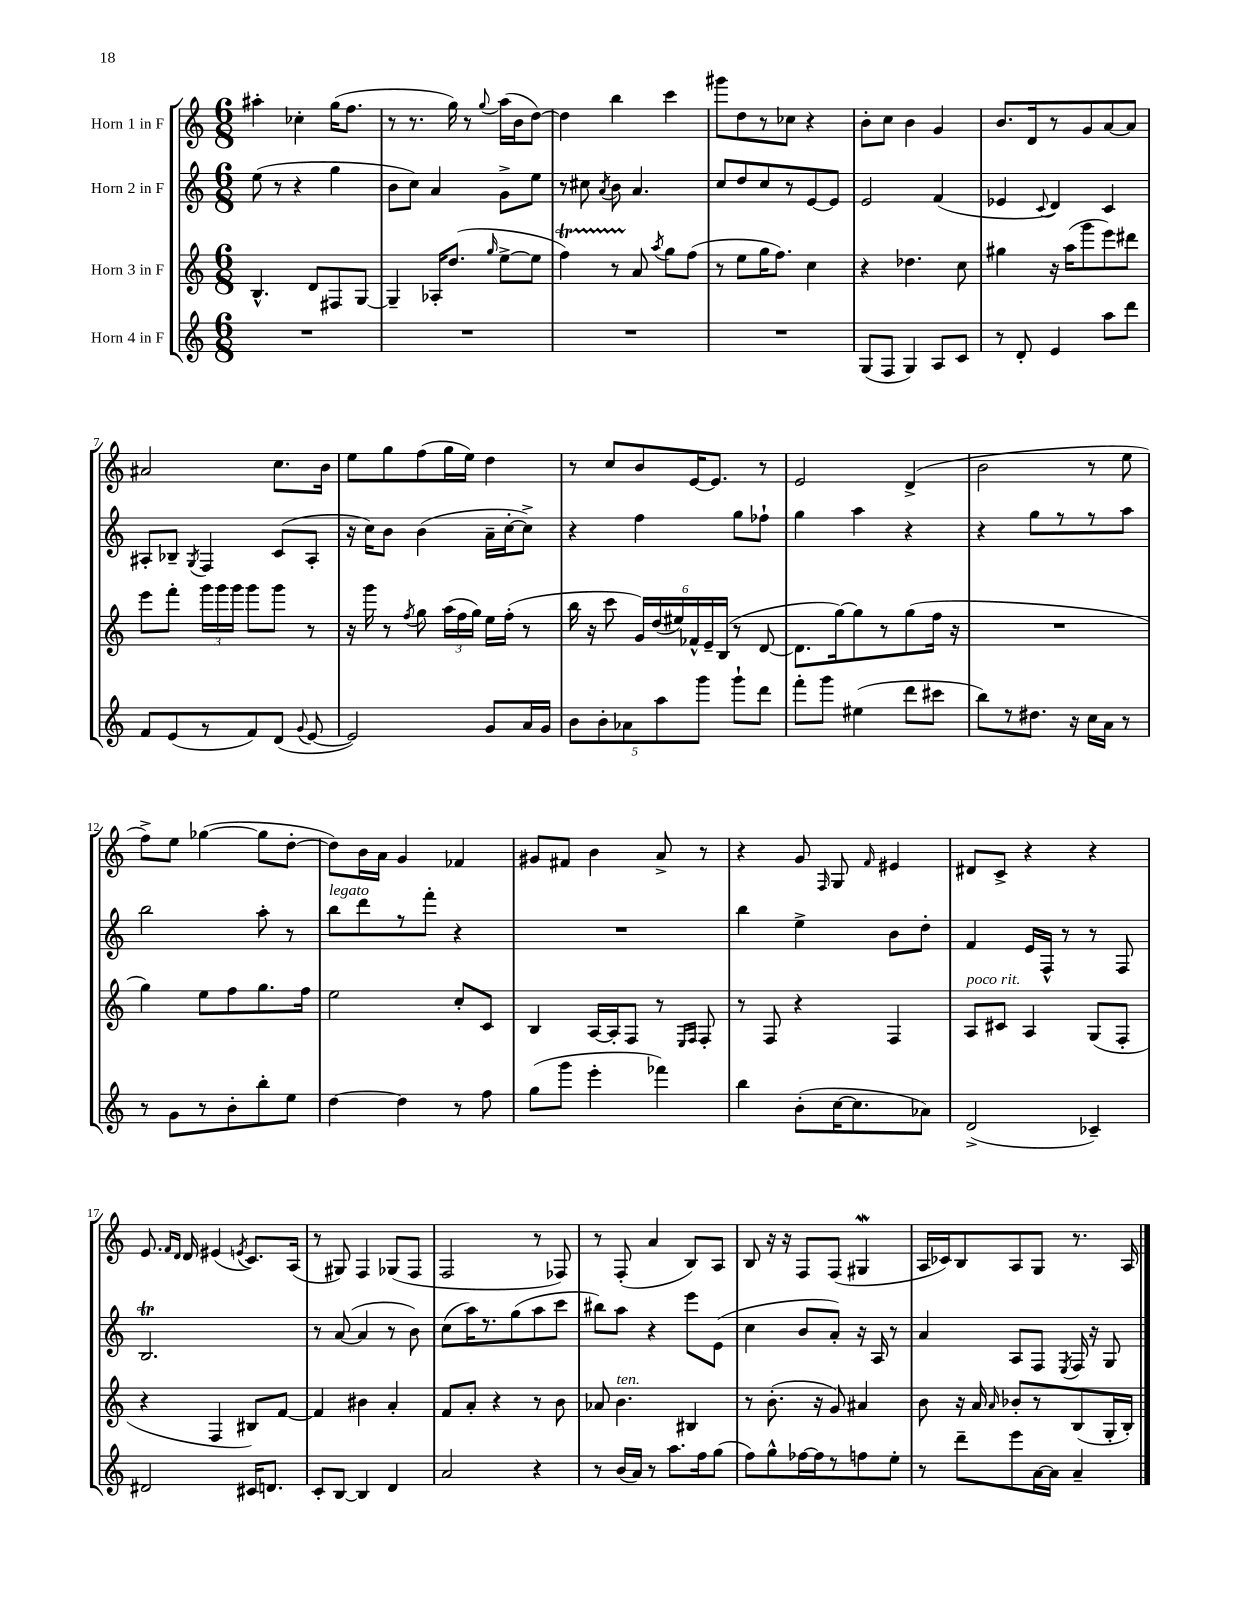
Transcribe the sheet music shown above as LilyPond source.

<<
\new StaffGroup <<
\new Staff = "s0" \with { instrumentName = "Horn 1 in F" } {
    \clef treble \key c \major \numericTimeSignature \time 6/8
    \autoBeamOff ais''4-. ces''4-. g''16[( f''8.] |
    r8 r8. g''16) r8 \appoggiatura { g''8 } a''16[( b'16 d''8]~) |
    d''4 b''4 c'''4 |
    gis'''8[ d''8 r8 ces''8] r4 |
    b'8[-. c''8] b'4 g'4 |
    b'8.[ d'16 r8 g'8 a'8~ a'8] |
    ais'2 c''8.[ b'16] |
    e''8[ g''8 f''8( g''16 e''16]) d''4 |
    r8 c''8[ b'8 e'16~ e'8.] r8 |
    e'2 d'4->( |
    b'2 r8 e''8 |
    f''8[->) e''8] ges''4~( ges''8[ d''8]~-. |
    d''8[) b'16 a'16] g'4 fes'4 |
    gis'8[ fis'8] b'4 a'8-> r8 |
    r4 g'8 \grace { f16 } g8 \grace { f'16 } eis'4 |
    dis'8[ c'8]-> r4 r4 |
    e'8. \grace { f'16[ d'16] } d'16 eis'4( \acciaccatura { e'8 } c'8.[) a16]( |
    r8 gis8) f4 ges8[( f8] |
    f2 r8 fes8) |
    r8 f8-.( a'4 b8[) a8] |
    b8 r16 r16 f8[ f8]( gis4\mordent |
    a16[ ces'16) b8 a8 g8] r8. a16 \bar "|." |
}
\new Staff = "s1" \with { instrumentName = "Horn 2 in F" } {
    \clef treble \key c \major \numericTimeSignature \time 6/8
    \autoBeamOff e''8( r8 r4 g''4 |
    b'8[ c''8]) a'4 g'8[-> e''8] |
    r8 cis''8 \acciaccatura { a'8 } b'8 a'4. |
    c''8[ d''8 c''8 r8 e'8~ e'8] |
    e'2 f'4( |
    ees'4 \appoggiatura { c'8 } d'4) c'4 |
    ais8[-. bes8]-- \acciaccatura { g8 } f4 c'8[( ais8]-. |
    r16 c''16[) b'8] b'4( a'16[-- c''16~-. c''8]->) |
    r4 f''4 g''8[ fes''8]-! |
    g''4 a''4 r4 |
    r4 g''8[ r8 r8 a''8] |
    b''2 a''8-. r8 |
    b''8[^\markup { \italic "legato" } d'''8 r8 f'''8]-. r4 |
    R2. |
    b''4 e''4-> b'8[ d''8]-. |
    f'4 e'16[ f16]-^ r8 r8 f8 |
    b2.\trill |
    r8 a'8~( a'4 r8 b'8) |
    c''8[( a''16) r8. g''8( a''8 c'''8] |
    bis''8[) a''8] r4 e'''8[ e'8]( |
    c''4 b'8[ a'8]-.) r16 a16 r8 |
    a'4 a8[ f8] \acciaccatura { e8 } f16 r16 g8 \bar "|." |
}
\new Staff = "s2" \with { instrumentName = "Horn 3 in F" } {
    \clef treble \key c \major \numericTimeSignature \time 6/8
    \autoBeamOff b4.-^ d'8[ fis8 g8]~ |
    g4-- aes16[-. d''8.]( \grace { g''16 } e''8[~-> e''8] |
    f''4\startTrillSpan) r8 a'8\stopTrillSpan \acciaccatura { a''8 } g''8[ f''8]( |
    r8 e''8[ g''16 f''8.]) c''4 |
    r4 des''4. c''8 |
    gis''4 r16 a''16[( g'''8 e'''8) dis'''8] |
    e'''8[ f'''8]-. \tuplet 3/2 { g'''16[ g'''16 g'''16] } g'''8[ g'''8] r8 |
    r16 g'''16 r8 \acciaccatura { f''8 } g''8 \tuplet 3/2 { a''16[( f''16 g''16]) } e''16[ f''16]-.( r8 |
    b''16 r16 c'''8 \tuplet 6/4 { g'16[) d''16( eis''16) fes'16-^ e'16-- b16]( } r8 d'8~ |
    d'8.[ g''16~) g''8 r8 g''8( f''16] r16 |
    R2. |
    g''4) e''8[ f''8 g''8. f''16] |
    e''2 c''8[-. c'8] |
    b4 a16[~ a16-. f8] r8 \grace { e16[ f16] } f8-. |
    r8 f8 r4 f4 |
    a8[^\markup { \italic "poco rit." } cis'8] a4 g8[( f8]-. |
    r4 f4 bis8[) f'8]~ |
    f'4 bis'4 a'4-. |
    f'8[ a'8]-. r4 r8 b'8 |
    aes'8 b'4.^\markup { \italic "ten." } bis4 |
    r8 b'8.-.( r16 g'8) ais'4 |
    b'8 r16 a'16 \grace { a'16 } bes'8[-. r8 b8( g16-. b16]-.) \bar "|." |
}
\new Staff = "s3" \with { instrumentName = "Horn 4 in F" } {
    \clef treble \key c \major \numericTimeSignature \time 6/8
    \autoBeamOff R2. |
    R2. |
    R2. |
    R2. |
    g8[( f8] g4) a8[ c'8] |
    r8 d'8-. e'4 a''8[ d'''8] |
    f'8[ e'8( r8 f'8) d'8]( \appoggiatura { g'8 } e'8~ |
    e'2) g'8[ a'16 g'16] |
    \tuplet 5/4 { b'8[ b'8-. aes'8 a''8 g'''8] } g'''8[-! d'''8] |
    f'''8[-. g'''8] eis''4( d'''8[ cis'''8] |
    b''8[) r8 dis''8.] r16 c''16[ a'16] r8 |
    r8 g'8[ r8 b'8-. b''8-. e''8] |
    d''4~ d''4 r8 f''8 |
    g''8[( g'''8] e'''4-. fes'''4) |
    b''4 b'8[-.( c''16~ c''8. aes'8]) |
    d'2->( ces'4--) |
    dis'2 cis'16[ d'8.] |
    c'8[-. b8]~ b4 d'4 |
    a'2 r4 |
    r8 b'16[( a'16]) r8 a''8.[ f''16 g''8]( |
    f''8[) g''8-^ fes''16~ fes''16 r8 f''8 e''8]-. |
    r8 d'''8[-- e'''8 a'16~ a'16] a'4-- \bar "|." |
}
>>
>>
